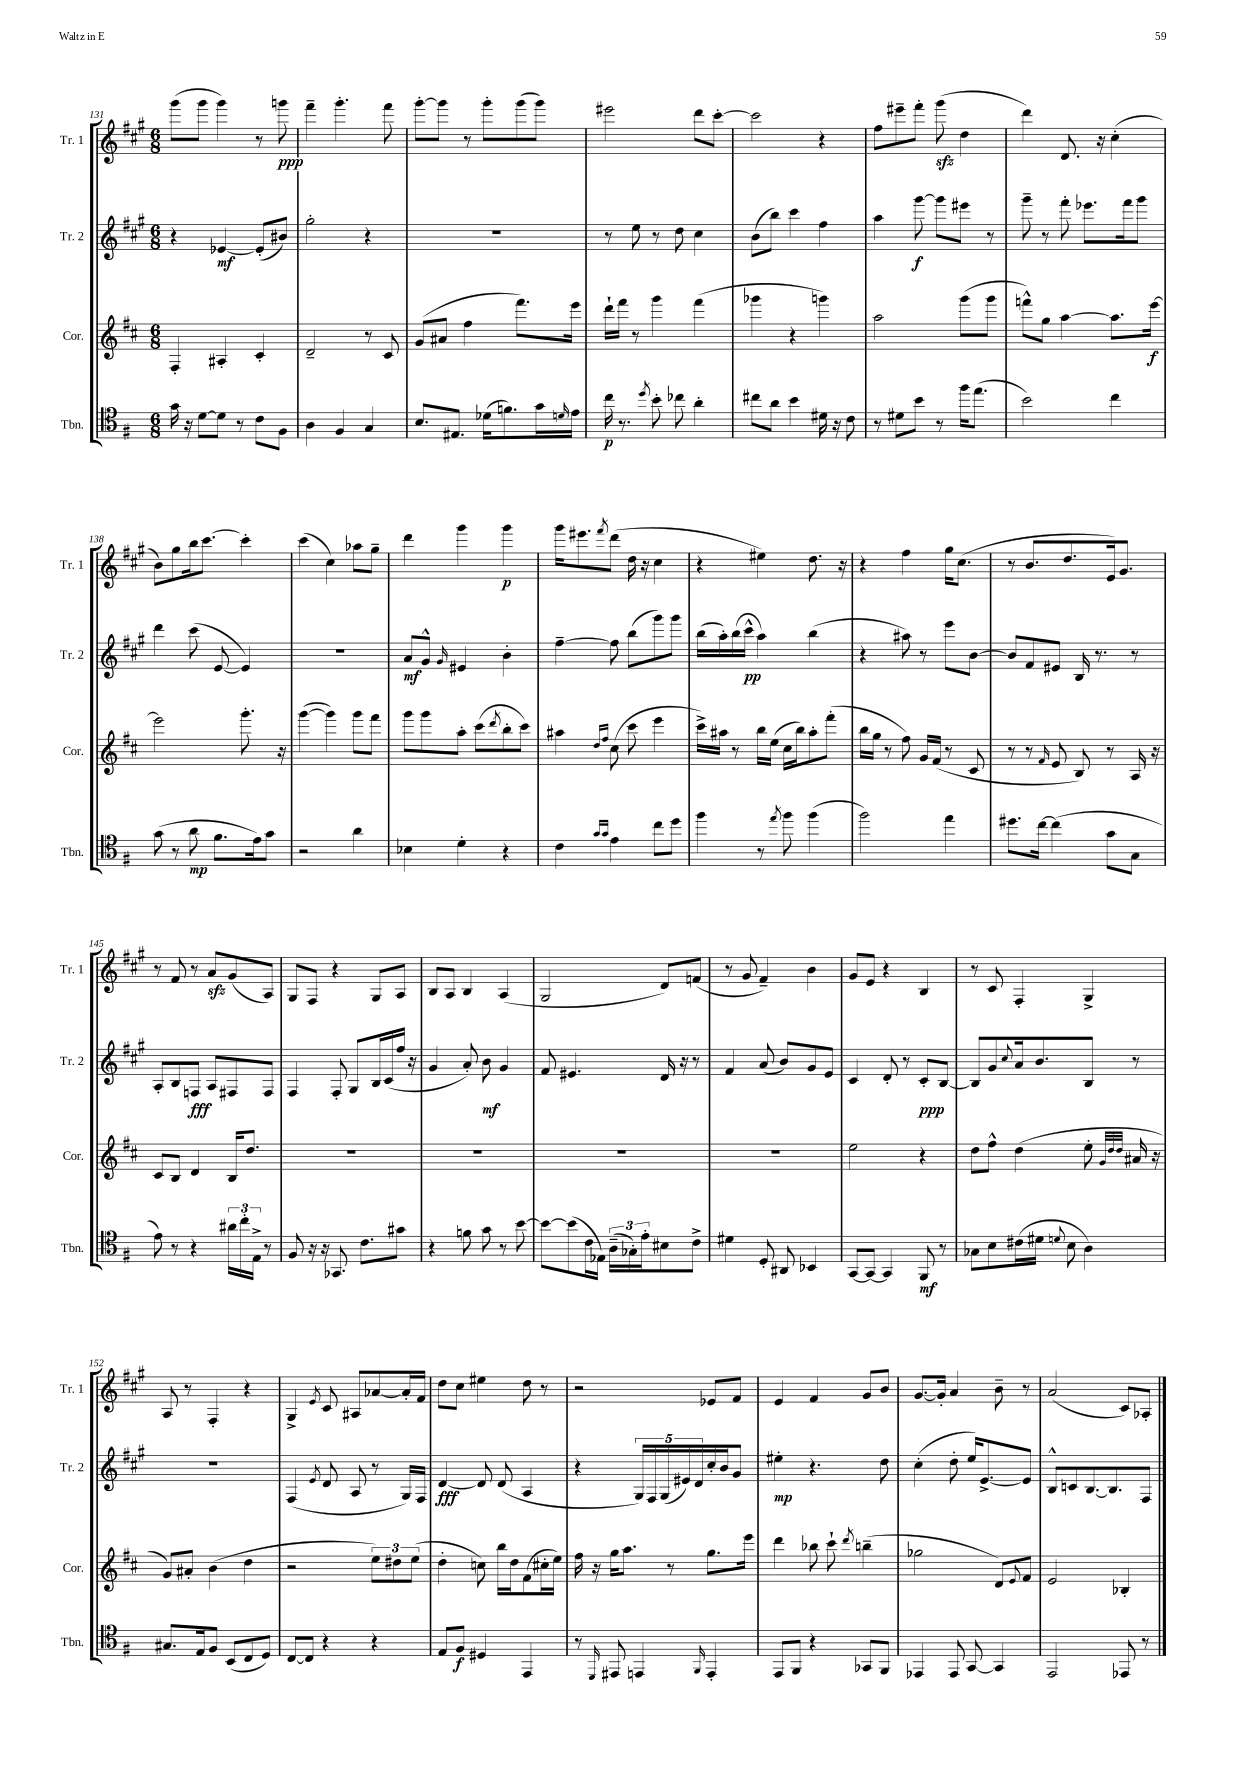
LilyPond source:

<<
\new StaffGroup <<
\new Staff = "s0" \with { instrumentName = "Tr. 1" shortInstrumentName = "Tr. 1" } {
    \clef treble \key a \major \numericTimeSignature \time 6/8
    gis'''8( gis'''8 gis'''4) r8 g'''8\ppp |
    fis'''4-- gis'''4.-. fis'''8 |
    gis'''8~-. gis'''8 r8 gis'''8-. gis'''8( gis'''8) |
    eis'''2 d'''8 cis'''8~-. |
    cis'''2 r4 |
    fis''8 eis'''8-- fis'''8-. gis'''8\sfz( d''4 |
    d'''4) d'8. r16 cis''4-.( |
    b'8) gis''8 b''16 cis'''8.~ cis'''4-. |
    cis'''4( cis''4) aes''8 gis''8-- |
    d'''4 gis'''4 gis'''4\p |
    gis'''16 eis'''8. \acciaccatura { fis'''8 } d'''8( d''16 r16 cis''4 |
    r4 eis''4) d''8. r16 |
    r4 fis''4 gis''16 cis''8.( |
    r8 b'8. d''8. e'16) gis'8. |
    r8 fis'8 r8 a'8\sfz gis'8( a8) |
    gis8 fis8 r4 gis8 a8 |
    b8 a8 b4 a4( |
    gis2 d'8) f'8( |
    r8 gis'8 fis'4--) b'4 |
    gis'8 e'8 r4 b4 |
    r8 cis'8 fis4-. gis4-> |
    a8 r8 fis4-. r4 |
    gis4-> \acciaccatura { e'8 } cis'8 ais8 aes'8~ aes'16-. fis'16 |
    d''8 cis''8 eis''4 d''8 r8 |
    r2 ees'8 fis'8 |
    e'4 fis'4 gis'8 b'8 |
    gis'8.~ gis'16-. a'4 b'8-- r8 |
    a'2( cis'8) aes8-. \bar "|." |
}
\new Staff = "s1" \with { instrumentName = "Tr. 2" shortInstrumentName = "Tr. 2" } {
    \clef treble \key a \major \numericTimeSignature \time 6/8
    r4 ees'4~\mf ees'8-.( bis'8) |
    gis''2-. r4 |
    R2. |
    r8 e''8 r8 d''8 cis''4 |
    b'8( b''8) cis'''4 fis''4 |
    a''4 gis'''8~\f gis'''8 eis'''8 r8 |
    gis'''8-- r8 fis'''8-. ees'''8. fis'''16 gis'''8 |
    d'''4 cis'''8( e'8~ e'4) |
    R2. |
    a'8\mf gis'8-^ \grace { gis'16 } eis'4 b'4-. |
    fis''4~-- fis''8 b''8( gis'''8) gis'''8 |
    b''16( a''16-.) b''16( cis'''16-^\pp a''4) b''4( |
    r4 ais''8) r8 e'''8 b'8~ |
    b'8 fis'8 eis'8 b16 r8. r8 |
    a8-. b8 f8\fff a8 fis8 fis8 |
    fis4 fis8-. gis8 b16 cis'16( fis''16 r16 |
    gis'4 a'8-.) b'8\mf gis'4 |
    fis'8 eis'4. d'16 r16 r8 |
    fis'4 a'8( b'8) gis'8 e'8 |
    cis'4 d'8-. r8 cis'8-.\ppp b8~ |
    b8 gis'8 \appoggiatura { cis''8 } a'16 b'8. b8 r8 |
    R2. |
    fis4( \acciaccatura { e'8 } d'8 a8 r8 gis16) fis16 |
    d'4~\fff d'8 d'8( a4 |
    r4 \tuplet 5/4 { gis16) fis16 gis16( eis'16) d'16 } cis''16-. b'16 gis'8 |
    eis''4-.\mp r4. d''8 |
    cis''4-.( d''8-. e''16) e'8.~-> e'8 |
    b8-^ c'8 b8.~ b8. fis8 \bar "|." |
}
\new Staff = "s2" \with { instrumentName = "Cor." shortInstrumentName = "Cor." } {
    \clef treble \key d \major \numericTimeSignature \time 6/8
    fis4-. ais4-. cis'4-. |
    d'2-- r8 cis'8 |
    g'8( ais'8 fis''4 fis'''8.) e'''16 |
    d'''16-! fis'''16 r8 g'''4 fis'''4( |
    ges'''4 r4 g'''4) |
    a''2 g'''8( g'''8 |
    f'''8-^) g''8 a''4~ a''8. e'''16~\f |
    e'''2 g'''8.-. r16 |
    g'''4~( g'''4) g'''8 fis'''8 |
    g'''8 g'''8 a''8-. cis'''8( \acciaccatura { d'''8 } b''8-. cis'''8) |
    ais''4 \grace { d''16 fis''16 } cis''8( cis'''8 e'''4 |
    cis'''16->) ais''16 r8 b''16 e''16( cis''16 b''16) ais''8-. fis'''8-.( |
    b''16 g''16 r8 fis''8) g'16 fis'16( r8 cis'8 |
    r8 r8 \grace { fis'16 } e'8 b8) r8 a16 r16 |
    cis'8 b8 d'4 b16 d''8. |
    R2. |
    R2. |
    R2. |
    R2. |
    e''2 r4 |
    d''8 fis''8-^ d''4( e''8-. \grace { g'32 d''32 d''32 } ais'16 r16 |
    g'8) ais'8-. b'4( d''4 |
    r2 \tuplet 3/2 { e''8) dis''8 e''8( } |
    d''4-. c''8) b''16 d''16 fis'8( cis''16-. e''16) |
    fis''16 r16 g''16 a''8. r8 g''8. e'''16 |
    d'''4 bes''8 cis'''8-! \acciaccatura { d'''8 } b''4--( |
    ges''2 d'8) \appoggiatura { e'8 } fis'8 |
    e'2 bes4-. \bar "|." |
}
\new Staff = "s3" \with { instrumentName = "Tbn." shortInstrumentName = "Tbn." } {
    \clef tenor \key g \major \numericTimeSignature \time 6/8
    g'16 r16 d'8~ d'8 r8 c'8 fis8 |
    a4 fis4 g4 |
    b8. eis8. des'16( f'8.) g'16 \grace { d'16 } e'16 |
    c''16\p r8. \acciaccatura { d''8 } b'8-. ces''8 a'4-. |
    cis''8 a'8 b'4 dis'16 r16 c'8 |
    r8 dis'8 b'8 r8 fis''16 e''8.( |
    b'2) c''4 |
    g'8( r8 a'8\mp fis'8. e'16) g'8 |
    r2 a'4 |
    bes4 d'4-. r4 |
    c'4 \grace { g'16 g'16 } e'4 c''8 d''8 |
    fis''4 r8 \acciaccatura { e''8 } fis''8 fis''4( |
    fis''2) e''4 |
    dis''8. c''16~ c''4( g'8 g8 |
    e'8) r8 r4 \tuplet 3/2 { ais'16 c''16-. e16-> } r8 |
    fis8 r16 r16 ges,8. c'8. gis'8 |
    r4 f'8 g'8 r8 b'8~ |
    b'8~ b'8( c'16 ees16) \tuplet 3/2 { a16--( ges16-.) e'16-. } bis8 c'8-> |
    dis'4 d8-. ais,8 bes,4 |
    g,8~ g,8~ g,4 fis,8\mf r8 |
    ges8 b8 cis'16( dis'16 \appoggiatura { d'8 } b8 a4) |
    gis8. e16 fis8 b,8( c8 d8) |
    c8~ c8 r4 r4 |
    e8 fis8\f dis4 e,4 |
    r8 \grace { d,16 } eis,8 e,4 \grace { fis,16 } e,4-. |
    e,8 fis,8 r4 ges,8 fis,8 |
    ees,4 ees,8 g,8~ g,4 |
    e,2 ees,8 r8 \bar "|." |
}
>>
>>
\layout { \context { \Score currentBarNumber = #131 } }
